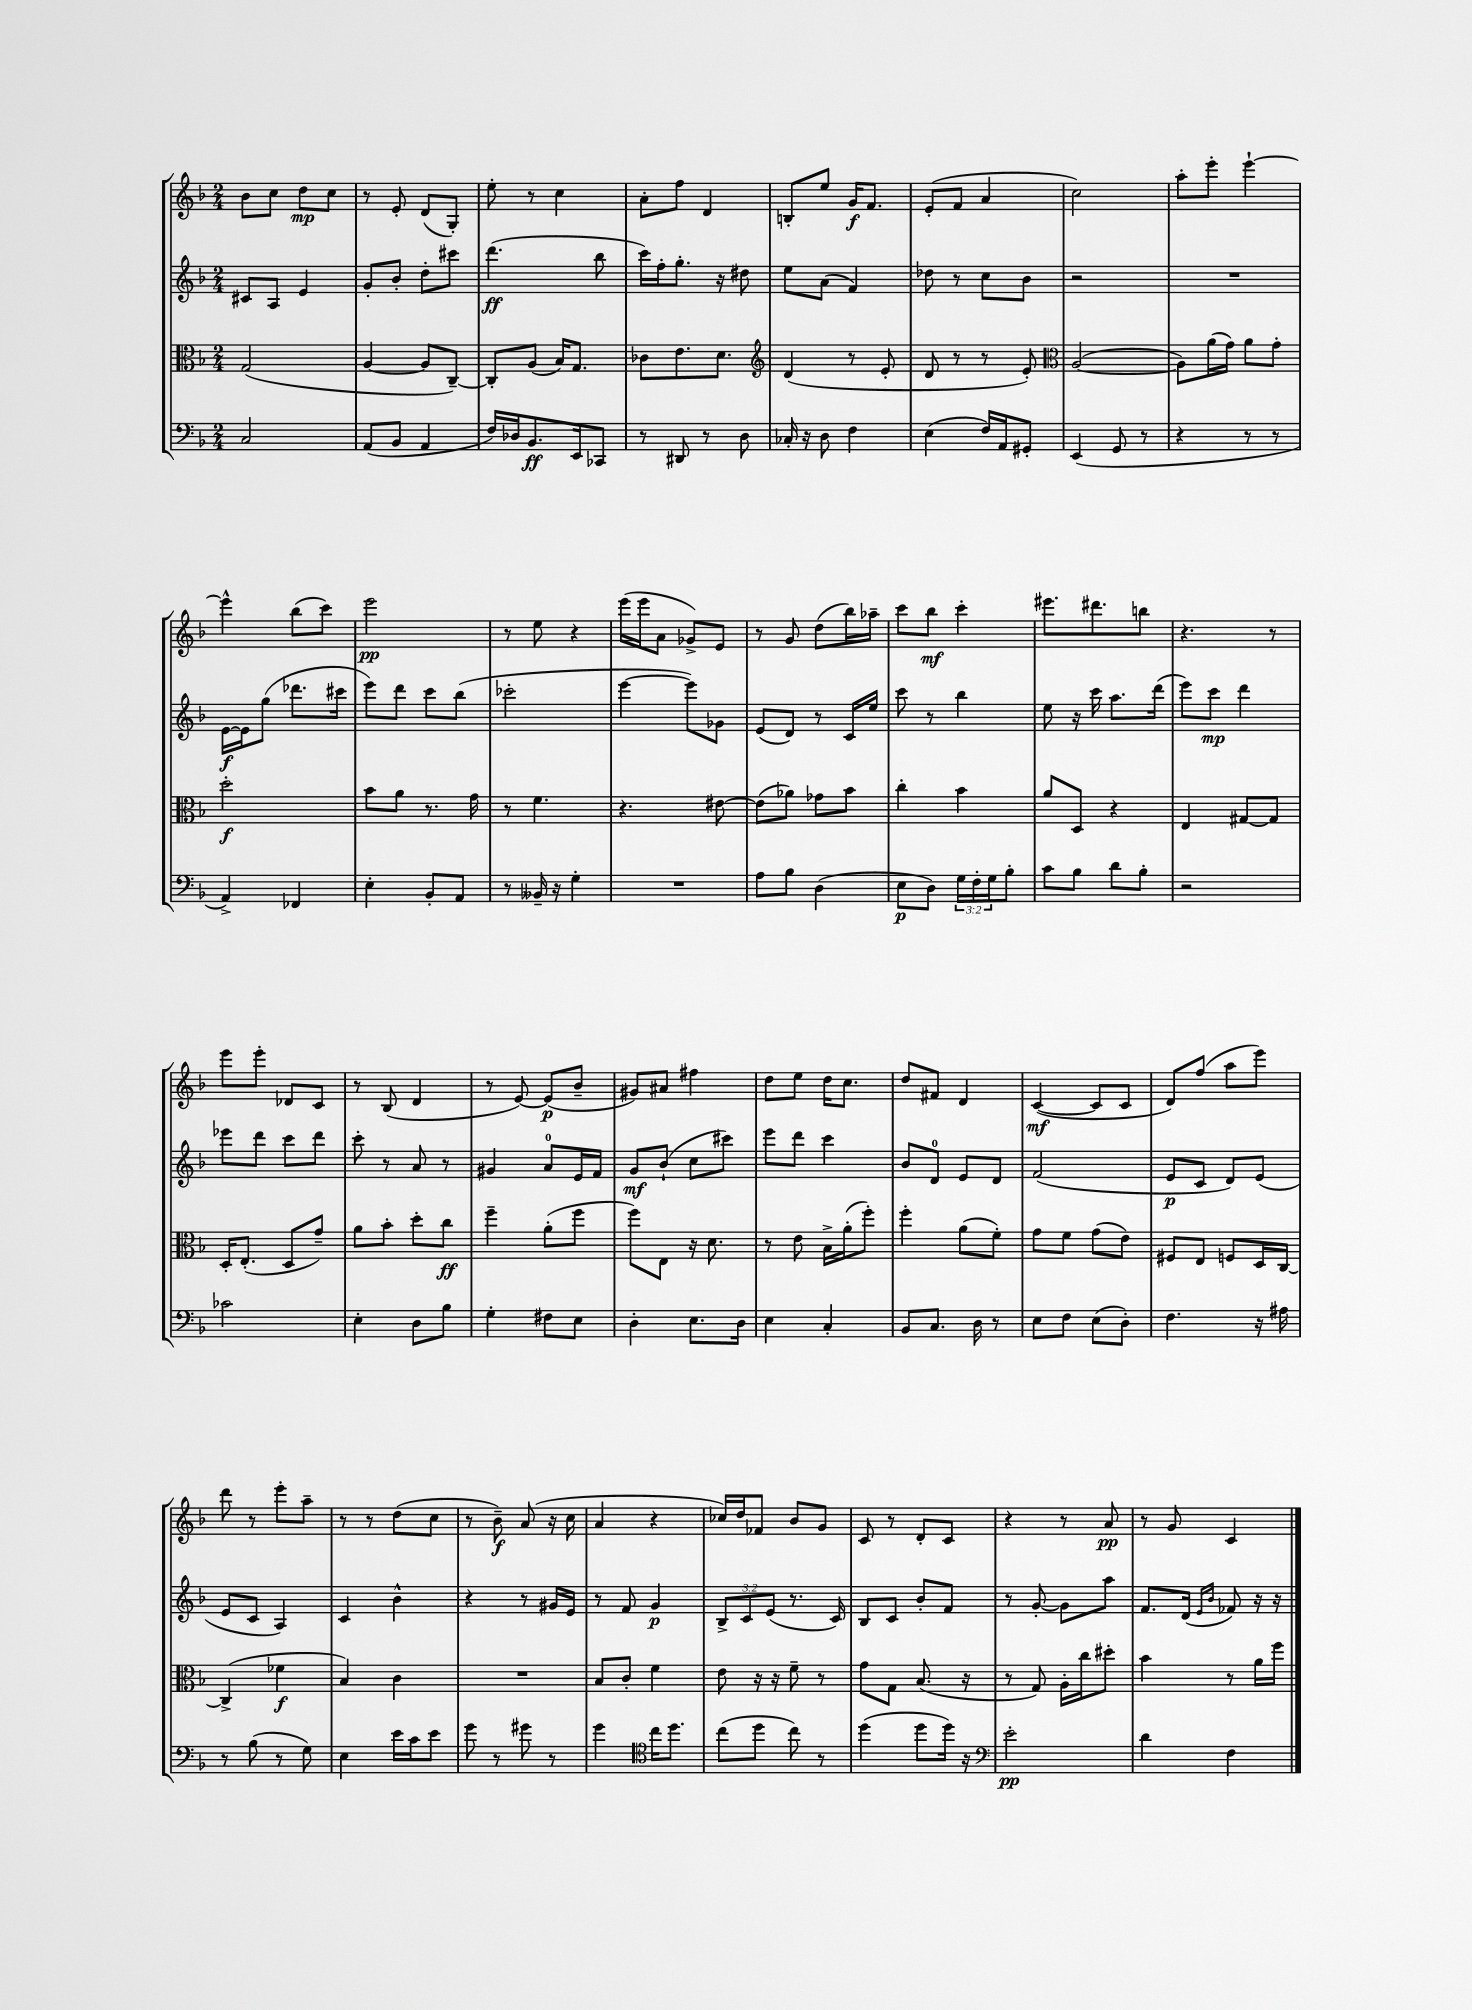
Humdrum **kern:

**kern	**kern	**kern	**kern
*staff4	*staff3	*staff2	*staff1
*clefF4	*clefC3	*clefG2	*clefG2
*k[b-]	*k[b-]	*k[b-]	*k[b-]
*M2/4	*M2/4	*M2/4	*M2/4
2C/	(2G/	8c#/L	8b-\L
.	.	8A/J	8cc\J
.	.	4e/	8dd\L
.	.	.	8cc\J
=	=	=	=
(8AA/L	[4A/	8g'/L	8r
8BB-/J	.	8b-'/J	8e'/
4AA/	8A/]L	8dd'\L	(8d/L
.	[8C~/J)	8ccc#\J	8G'/J)
=	=	=	=
16F/LL)	8C'/]L	(4.ddd\	8ee'\
16D-/J	.	.	.
8.BB-/	(8A/J	.	8r
.	16B-/LK)	.	4cc\
16EE/k	8.G/J	.	.
8CC-/J	.	8bb-\	.
=	=	=	=
8r	8c-\L	16ccc\LL)	8a'\L
.	.	16ff'\J	.
8DD#/	8.e\	8.gg'\J	8ff\J
8r	.	.	4d/
.	8.d\J	16r	.
8D\	.	8dd#\	.
=	=	=	=
*	*clefG2	*	*
16C-'/	(4d/	8ee\L	8B'/L
16r	.	.	.
8D\	.	(8a\J	8ee/J
4F\	8r	4f/)	16g/LK
.	.	.	8.f/J
.	8e'/	.	.
=	=	=	=
(4E\	8d/	8dd-\	(8e'/L
.	8r	8r	8f/J
16F/LL)	8r	8cc\L	4a/
16AA/J	.	.	.
8GG#'/J	8e'/)	8b-\J	.
=	=	=	=
*	*clefC3	*	*
(4EE/	([2A/	2r	2cc\)
8GG/	.	.	.
8r	.	.	.
=	=	=	=
4r	8A\]L)	2r	8aa'\L
.	(16a\L	.	8eee'\J
.	16g\JJ)	.	.
8r	8a\L	.	[4eee`\
8r	8g'\J	.	.
=	=	=	=
4AA^/)	2dd'\	[16e\LL	4eee^^\]
.	.	16e\]J	.
.	.	(8gg\J	.
4FF-/	.	8.ddd-\L	(8bb-\L
.	.	.	8ccc\J)
.	.	16ccc#\Jk	.
=	=	=	=
4E'\	8b-\L	8eee\L)	2eee\
.	8a\J	8ddd\J	.
8BB-'/L	8.r	8ccc\L	.
8AA/J	.	(8bb-\J	.
.	16g\	.	.
=	=	=	=
8r	8r	2ccc-'\	8r
16BB--~/	4.f\	.	8ee\
16r	.	.	.
4G'\	.	.	4r
=	=	=	=
2r	4.r	[4eee\	(16eee\LL
.	.	.	16eee\J
.	.	.	8a\J
.	.	8eee\]L)	8g-^/L)
.	[8e#\	8g-\J	8e/J
=	=	=	=
8A\L	(8e#\]L	(8e/L	8r
8B-\J	8a-\J)	8d/J)	8g/
(4D\	8g-\L	8r	(8dd\L
.	8b-\J	16c/LL	16bb-\L)
.	.	16ee/JJ	16aa-~\JJ
=	=	=	=
8E\L	4cc'\	8ccc\	8ccc\L
8D\J)	.	8r	8bb-\J
24G\LL	4b-\	4bb-\	4ccc'\
24F'\	.	.	.
24G\J	.	.	.
8B-'\J	.	.	.
=	=	=	=
8c\L	8a/L	8ee\	8.eee#\L
8B-\J	8D/J	16r	.
.	.	16ccc\	8.ddd#\
8d\L	4r	8.aa\L	.
8B-'\J	.	.	8bb\J
.	.	(16ddd\Jk	.
=	=	=	=
2r	4E/	8eee\L)	4.r
.	.	8ccc\J	.
.	[8G#/L	4ddd\	.
.	8G#/]J	.	8r
=	=	=	=
2c-\	16D'/LK	8eee-\L	8eee\L
.	(8.E'/J	.	.
.	.	8ddd\J	8eee'\J
.	8D/L	8ccc\L	8d-/L
.	8g~/J)	8ddd\J	8c/J
=	=	=	=
4E'\	8a\L	8ccc'\	8r
.	8b-'\J	8r	(8B-/
8D\L	8dd'\L	8a/	4d/
8B-\J	8cc\J	8r	.
=	=	=	=
4G'\	4ff~\	4g#/	8r
.	.	.	[8e/)
8F#\L	(8a'\L	8a/L	(8e/]L
8E\J	8ff\J	16e/L	8b-~/J
.	.	16f/JJ	.
=	=	=	=
4D'\	8ff\L)	8g/L	8g#/L)
.	8E\J	(8b-`/J	8a#/J
8.E\L	16r	8cc\L	4ff#\
.	8.d\	.	.
.	.	8ccc#\J)	.
16D\Jk	.	.	.
=	=	=	=
4E\	8r	8eee\L	8dd\L
.	8e\	8ddd\J	8ee\J
4C'/	16B-^\LL	4ccc\	16dd\LK
.	(16a'\J	.	8.cc\J
.	8ff'\J)	.	.
=	=	=	=
8BB-/L	4ff'\	8b-/L	8dd/L
8.C/J	.	8d/J	8f#/J
.	(8a\L	8e/L	4d/
16D\	.	.	.
8r	8f'\J)	8d/J	.
=	=	=	=
8E\L	8g\L	(2f/	([4c/
8F\J	8f\J	.	.
(8E\L	(8g\L	.	8c/]L
8D'\J)	8e\J)	.	8c/J
=	=	=	=
4.F\	8F#/L	8e/L	8d/L)
.	8E/J	8c/J	(8ff/J
.	8F/L	8d/L)	8aa\L
16r	16D/L	(8e/J	8eee\J)
16A#\	[16C/JJ	.	.
=	=	=	=
8r	(4C^/]	8e/L	8ddd\
(8B-\	.	8c/J	8r
8r	4f-\	4A/)	8eee'\L
8G\)	.	.	8aa~\J
=	=	=	=
4E\	4B-/)	4c/	8r
.	.	.	8r
16e\LL	4c\	4b-^^\	(8dd\L
16c\J	.	.	.
8e\J	.	.	8cc\J
=	=	=	=
8g\	2r	4r	8r
8r	.	.	8b-~\)
8g#\	.	8r	(8a/
8r	.	16g#/LL	16r
.	.	16e/JJ	16cc\
=	=	=	=
4g\	8B-/L	8r	4a/
.	8c'/J	8f/	.
*clefC4	*	*	*
16cc\LK	4f\	4g/	4r
8.dd\J	.	.	.
=	=	=	=
(8cc\L	8e\	12B-^/L	16cc-/LL)
.	.	.	16dd/J
.	.	12c/	.
8dd\J	16r	.	8f-/J
.	.	(12e/J	.
.	16r	.	.
8cc\)	8f~\	8.r	8b-/L
8r	8r	.	8g/J
.	.	16c/)	.
=	=	=	=
(4dd\	8g\L	8B-/L	8c/
.	8G\J	8c/J	8r
8dd\L	(8.B-/	8b-'/L	8d'/L
16dd\Jk)	.	8f/J	8c/J
16r	16r	.	.
=	=	=	=
*clefF4	*	*	*
2e'\	8r	8r	4r
.	8G/)	[8g'/	.
.	16A'\LL	8g\]L	8r
.	16cc\J	.	.
.	8dd#'\J	8aa\J	8a/
=	=	=	=
4d\	4b-\	8.f/L	8r
.	.	.	8g/
.	.	(16d/Jk	.
.	.	16qqe/LL	.
.	.	16qqb-/JJ	.
4F\	8r	8f-/)	4c/
.	16a\LL	16r	.
.	16ff\JJ	16r	.
==	==	==	==
*-	*-	*-	*-
